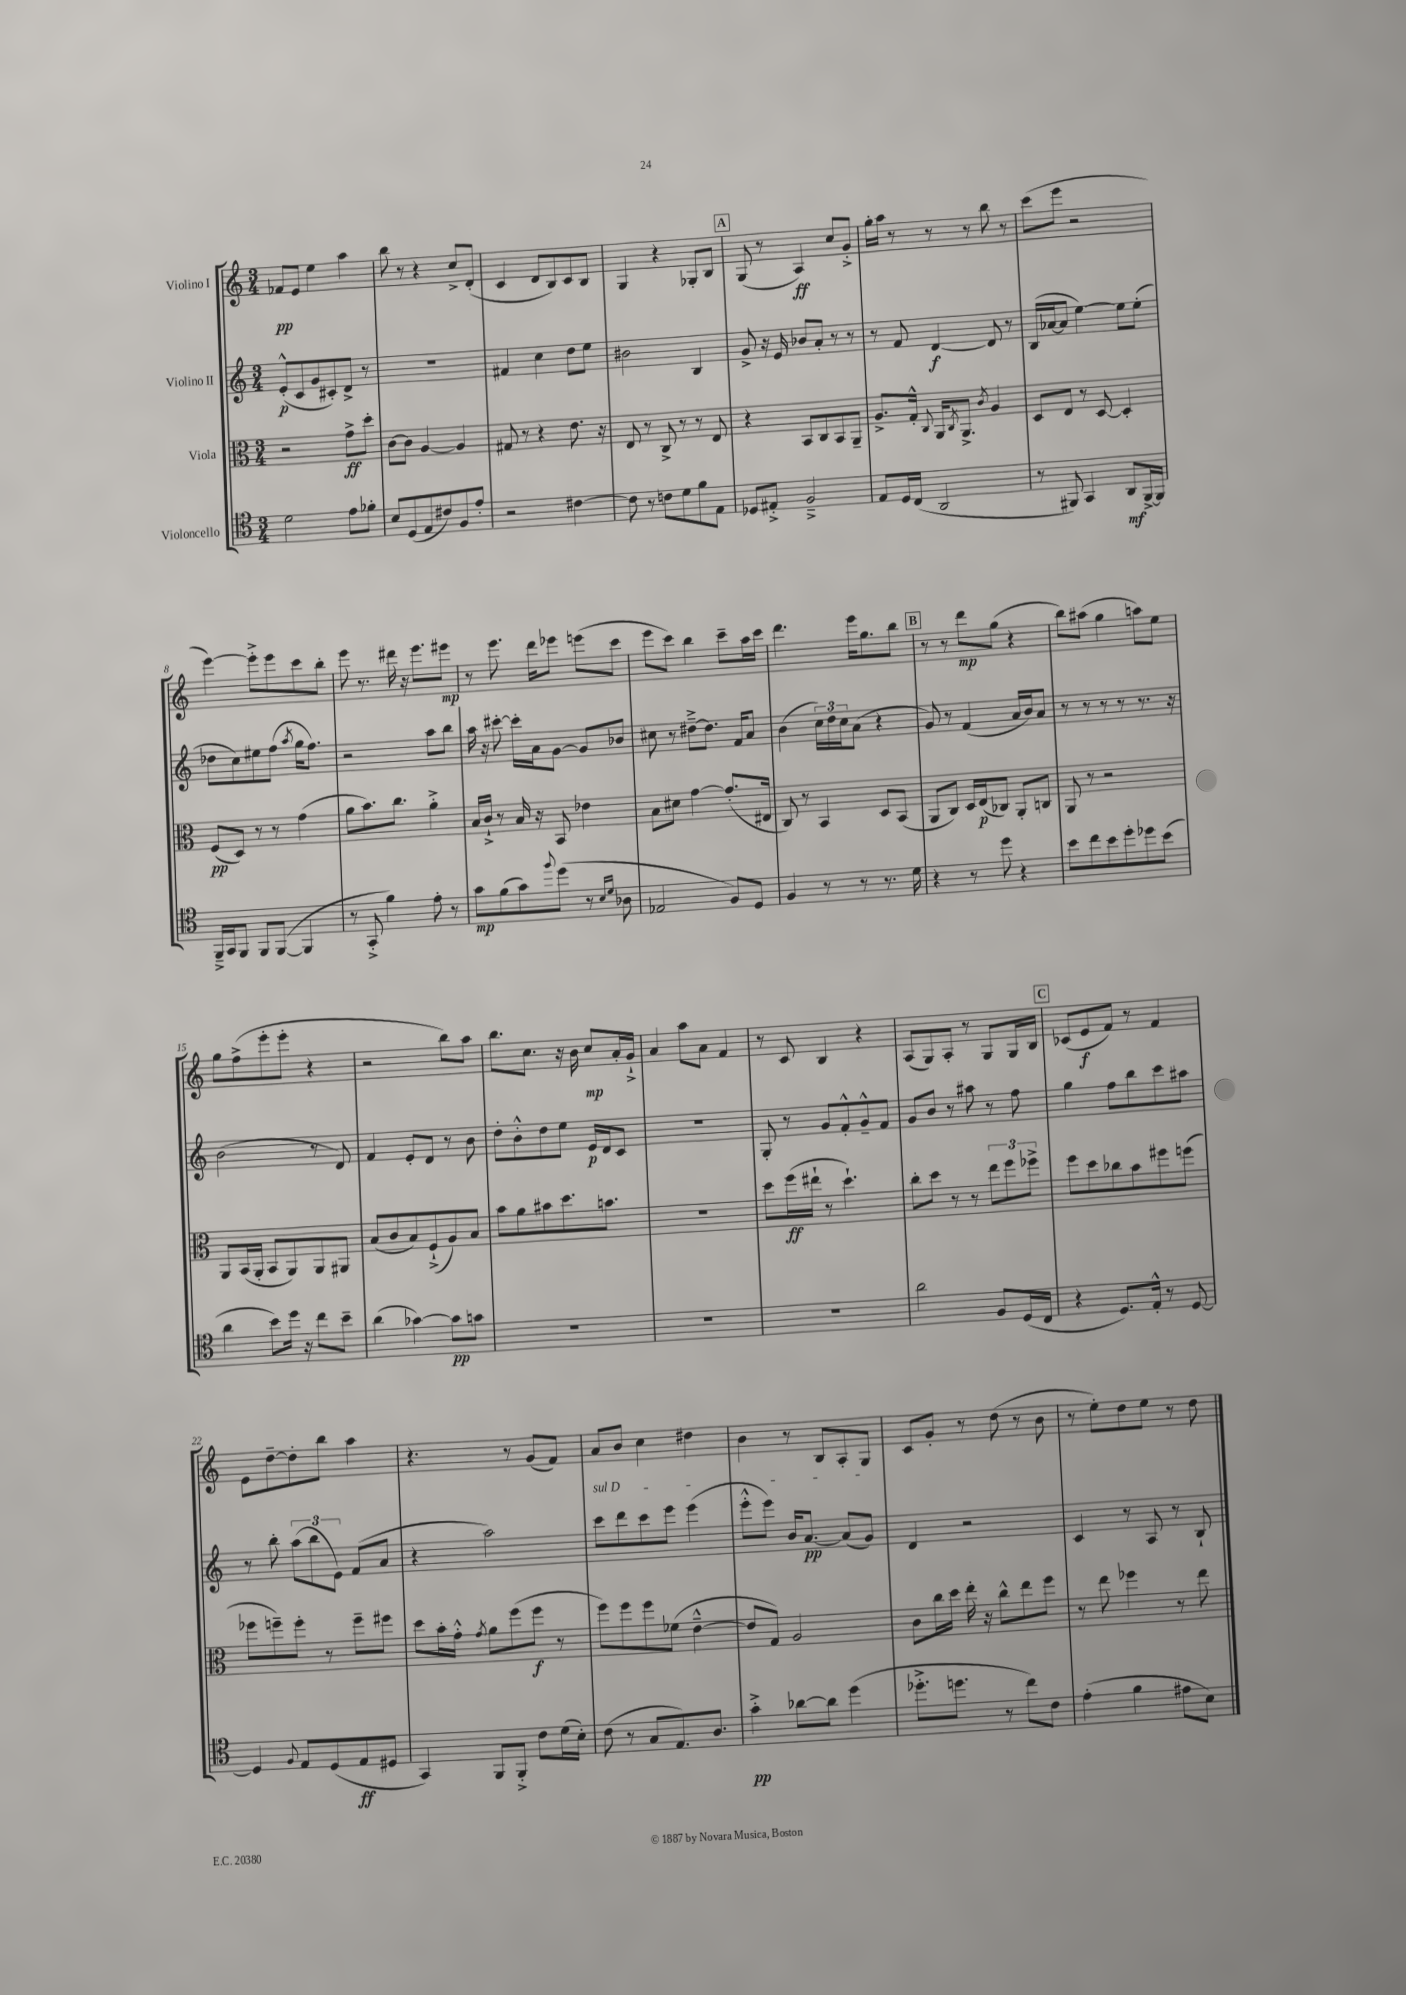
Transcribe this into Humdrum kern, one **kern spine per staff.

**kern	**kern	**kern	**kern
*staff4	*staff3	*staff2	*staff1
*clefC4	*clefC3	*clefG2	*clefG2
*k[]	*k[]	*k[]	*k[]
*M3/4	*M3/4	*M3/4	*M3/4
2d\	2r	(8e'^^/L	8f-/L
.	.	8c/	8e/J
.	.	8g/	4ee\
.	.	8c#'/)	.
8e\L	8g^\L	8d^/J	4aa\
8f-'\J	8dd'\J	8r	.
=	=	=	=
8B/L	[8c\L	2.r	8bb\
(8D/	8c\]J	.	8r
8E/	[4A/	.	4r
8c#/)	.	.	.
8F/	4A/]	.	8cc^/L
8e'/J	.	.	(8d'/J
=	=	=	=
2r	8G#/	4f#/	4c/
.	8r	.	.
.	4r	4cc\	8d/L
.	.	.	8B/)
[4c#\	8.e\	8dd\L	8c/
.	.	8ee\J	8B/J
.	16r	.	.
=	=	=	=
8c#\]	8E/	2b#\	4G/
8r	8r	.	.
8c\L	8C^/	.	4r
8d\	8r	.	.
8f\	8r	4B/	8G-'/L
8E\J	8E/	.	8B/J
=	=	=	=
8D-/L	4r	8g^/	(8G/
8E#'^/J	.	16r	8r
.	.	16e/	.
2F~^/	8BB/L	8b-/L	4A/)
.	8C/	8a'/J	.
.	8BB/	8r	8cc/L
.	8AA~/J	8r	8g'^/J
=	=	=	=
8E/L	8.A^/L	8r	16gg'\LL
.	.	.	16aa\JJ
16D/L	.	8f/	8r
(16C/JJ	16G'^^/Jk	.	.
.	8qqC/	.	.
2AA/	16AA/LK	[4d/	8r
.	8qC/	.	.
.	8.AA^/J	.	.
.	.	.	8r
.	8qc/	.	.
.	4A/	8d/]	8bb\
.	.	8r	8r
=	=	=	=
8r	8D/L	(16B/LL	(8ccc\L
.	.	[16a-/J	.
8FF#/)	8E/J	8a-/]J	8eee\J
4GG/	8r	[4ee\)	2r
.	[8D/	.	.
8AA/L	4D'/]	8ee\]L	.
[16FF#^/L	.	(8ee'\J	.
16FF#/]JJ	.	.	.
=	=	=	=
16FF~^/LL	(8F/L	8dd-\L	[4eee\)
16GG/J	.	.	.
8FF/J	8D/J)	8cc\)	.
8FF/L	8r	8ee#\	8eee'^\]L
([8FF/J	8r	(8ff\J	8eee\
.	.	8qaa/	.
4FF/]	(4g\	16gg\LK	8ccc\
.	.	8.ff\J)	.
.	.	.	8bb'\J
=	=	=	=
8r	8a\L	2r	8eee\
8GG'^/	8.b\)	.	8.r
4f\)	.	.	.
.	8.cc\J	.	16ddd#\
.	.	.	16r
.	.	.	8.eee\L
8e'\	4a'^\	8aa\L	.
8r	.	8bb\J	8eee#\J
=	=	=	=
8g\L	16B/LL	16aa\	8r
.	16c`^/JJ	16r	.
(8f\	8r	[8ccc#'\	8.eee\
8g\)	16B/	16ccc#'\]LL	.
.	16r	16a\J	16ddd\LK
8qqff/	.	.	.
(8dd\J	8BB/	[8g\J	8eee-\J
8r	4e-\	8g/]L	(8eee\L
16qqB/LL	.	.	.
16qqd/JJ	.	.	.
8A-\	.	8b-/J	8ccc\J
=	=	=	=
2E-/	8B\L	8cc#\	8eee\L
.	8d#\J	8r	8ccc\J)
.	[4g\	[8dd#~^\L	4bb\
.	.	8.dd#\]J	.
8F/L)	(8.g'/]L	.	8ccc~\L
.	.	16f/LK	.
8D/J	.	8a/J	16aa\L
.	16E#/Jk	.	16ccc\JJ
=	=	=	=
4F/	8C/)	(4b\	4.ddd\
.	8r	.	.
8r	4BB/	24cc\LL)	.
.	.	24dd\	.
.	.	24cc\J	.
8r	.	(8a\J	16eee\LK
.	.	.	8.gg\
8.r	8D/L	4r	.
.	(8BB/J	.	8bb\J
16d\	.	.	.
=	=	=	=
4r	8AA/L	8g/)	8r
.	8C/J)	8r	8r
8r	16D/LL	(4f/	8ddd\L
.	(16E/J	.	.
8dd\	8C-/J)	.	(8gg\J
4r	8AA'/L	16a/LL	4r
.	.	16b/J)	.
.	8C/J	8a/J	.
=	=	=	=
8b\L	8AA/	8r	8bb\L)
8cc\	8r	8r	(8aa#\J
8b\	2r	8r	4gg\
8dd'\	.	8r	.
8dd-\	.	8.r	8aa\L)
(8b\J	.	.	8ee\J
.	.	16r	.
=	=	=	=
4a\	8AA/L	(2b\	8gg\L
.	(16BB/L	.	(8ff^\
.	16AA'/JJ	.	.
8b\L)	8BB/L	.	8eee'\
16dd\Jk	8AA/)	.	8eee'\J
16r	.	.	.
8cc\L	8AA/	8r	4r
8b~\J	8AA#/J	8d/)	.
=	=	=	=
(4a\	(8B/L	4f/	2r
.	8c/	.	.
[4g-\)	8B/)	8e'/L	.
.	(8F`^/	8d/J	.
8g-\]L	8A/)	8r	8bb\L)
8g\J	8B/J	8b\	8aa\J
=	=	=	=
2.r	8b\L	8dd'\L	8.bb\L
.	8a\	8b'^^\	.
.	.	.	8.cc\J
.	8b#\	8dd\	.
.	8.dd\	8ee\J	16r
.	.	.	16b\
.	.	16e/LL	8cc/L
.	8.b\J	16d/J	.
.	.	8c/J	16a'/L
.	.	.	16g`^/JJ
=	=	=	=
2.r	2.r	2.r	4a/
.	.	.	8aa\L
.	.	.	8a\J
.	.	.	4f/
=	=	=	=
2.r	8dd\L	8G'/	8r
.	(16ff\L	8r	8c/
.	16ee#`\JJ	.	.
.	8r	8g/L	4B/
.	4.dd`\)	8f'^^/	.
.	.	8g~^^/	4r
.	.	8f/J	.
=	=	=	=
2a\	8cc'\L	8g/L	(8A/L
.	8dd\J	8b/J	8G/)
.	8r	8r	8A'/J
.	8r	8aa#\	8r
8F/L	12ee\L	8r	8G/L
.	12ff\	.	.
(16D/L	.	8ff\	16G/L
.	12ff-^\J	.	.
16C/JJ	.	.	16B/JJ
=	=	=	=
4r	8ff\L	4gg\	(8c-/L
.	8dd\	.	8e/
8.D/L)	8cc-\	8ff\L	8f/J)
.	8b\	8bb\	8r
16E'^^/Jk	.	.	.
8r	8ff#\	8ccc\	4f/
[8D/	(8ff\J	8aa#\J	.
=	=	=	=
4D/]	8ff-\L	8r	8e\L
.	8ff~\)	8bb'\	[8dd~\
8qqF/	.	.	.
8E/L	8ff'\J	(12aa\L	8dd'\]
.	.	12bb\	.
(8D/	8r	.	8bb\J
.	.	12e\J)	.
8E/	8ff~\L	(8f/L	4aa\
8D#/J	8ff#\J	8a/J	.
=	=	=	=
4GG/)	8dd\L	4r	4.r
.	16b'\L	.	.
.	16g'^^\JJ	.	.
.	8qg/	.	.
8FF/L	8a\L	2aa\)	.
8FF'^/J	(8ff\	.	8r
8c\L	8ff\J	.	(8g/L
(16d\L	8r	.	8f/J)
16B'\JJ)	.	.	.
=	=	=	=
(8c\	8ff\L)	8ccc\L	8a/L
8r	8ff\	8ddd\	8b/J
8G/L	8ff\	8ccc\	4cc\
8.E/)	(8f-\J	8eee\J	.
.	[4e~^^\	(4eee\	4dd#\
8.A/J	.	.	.
=	=	=	=
4g'^\	8e/]L	8eee'^^\L	4b\
.	8G/J)	8eee\J)	.
[8a-\L	2A/	16b/LK	8r
.	.	[8.a/J	.
8a-\]J	.	.	8B/L
(4dd\	.	(8a/]L	8A'/
.	.	8g/J)	8G/J
=	=	=	=
8.dd-'^\L	8c\L	4d/	8c/L
.	16cc\L	.	8g'/J
8.dd\J	16dd\JJ	.	.
.	16ee'\	2r	8r
.	16r	.	.
8r	8cc^^\L	.	(8dd\
8cc\L)	8ee\	.	8r
8c\J	8ff\J	.	8b\
=	=	=	=
(4e'\	8r	4c/	8r
.	8ee\	.	8ee'\L)
4f\	4ff-\	8r	8dd\
.	.	8A/	8ee\J
8e#\L	8r	8r	8r
8B\J)	8ee\	8B`/	8dd\
==	==	==	==
*-	*-	*-	*-
